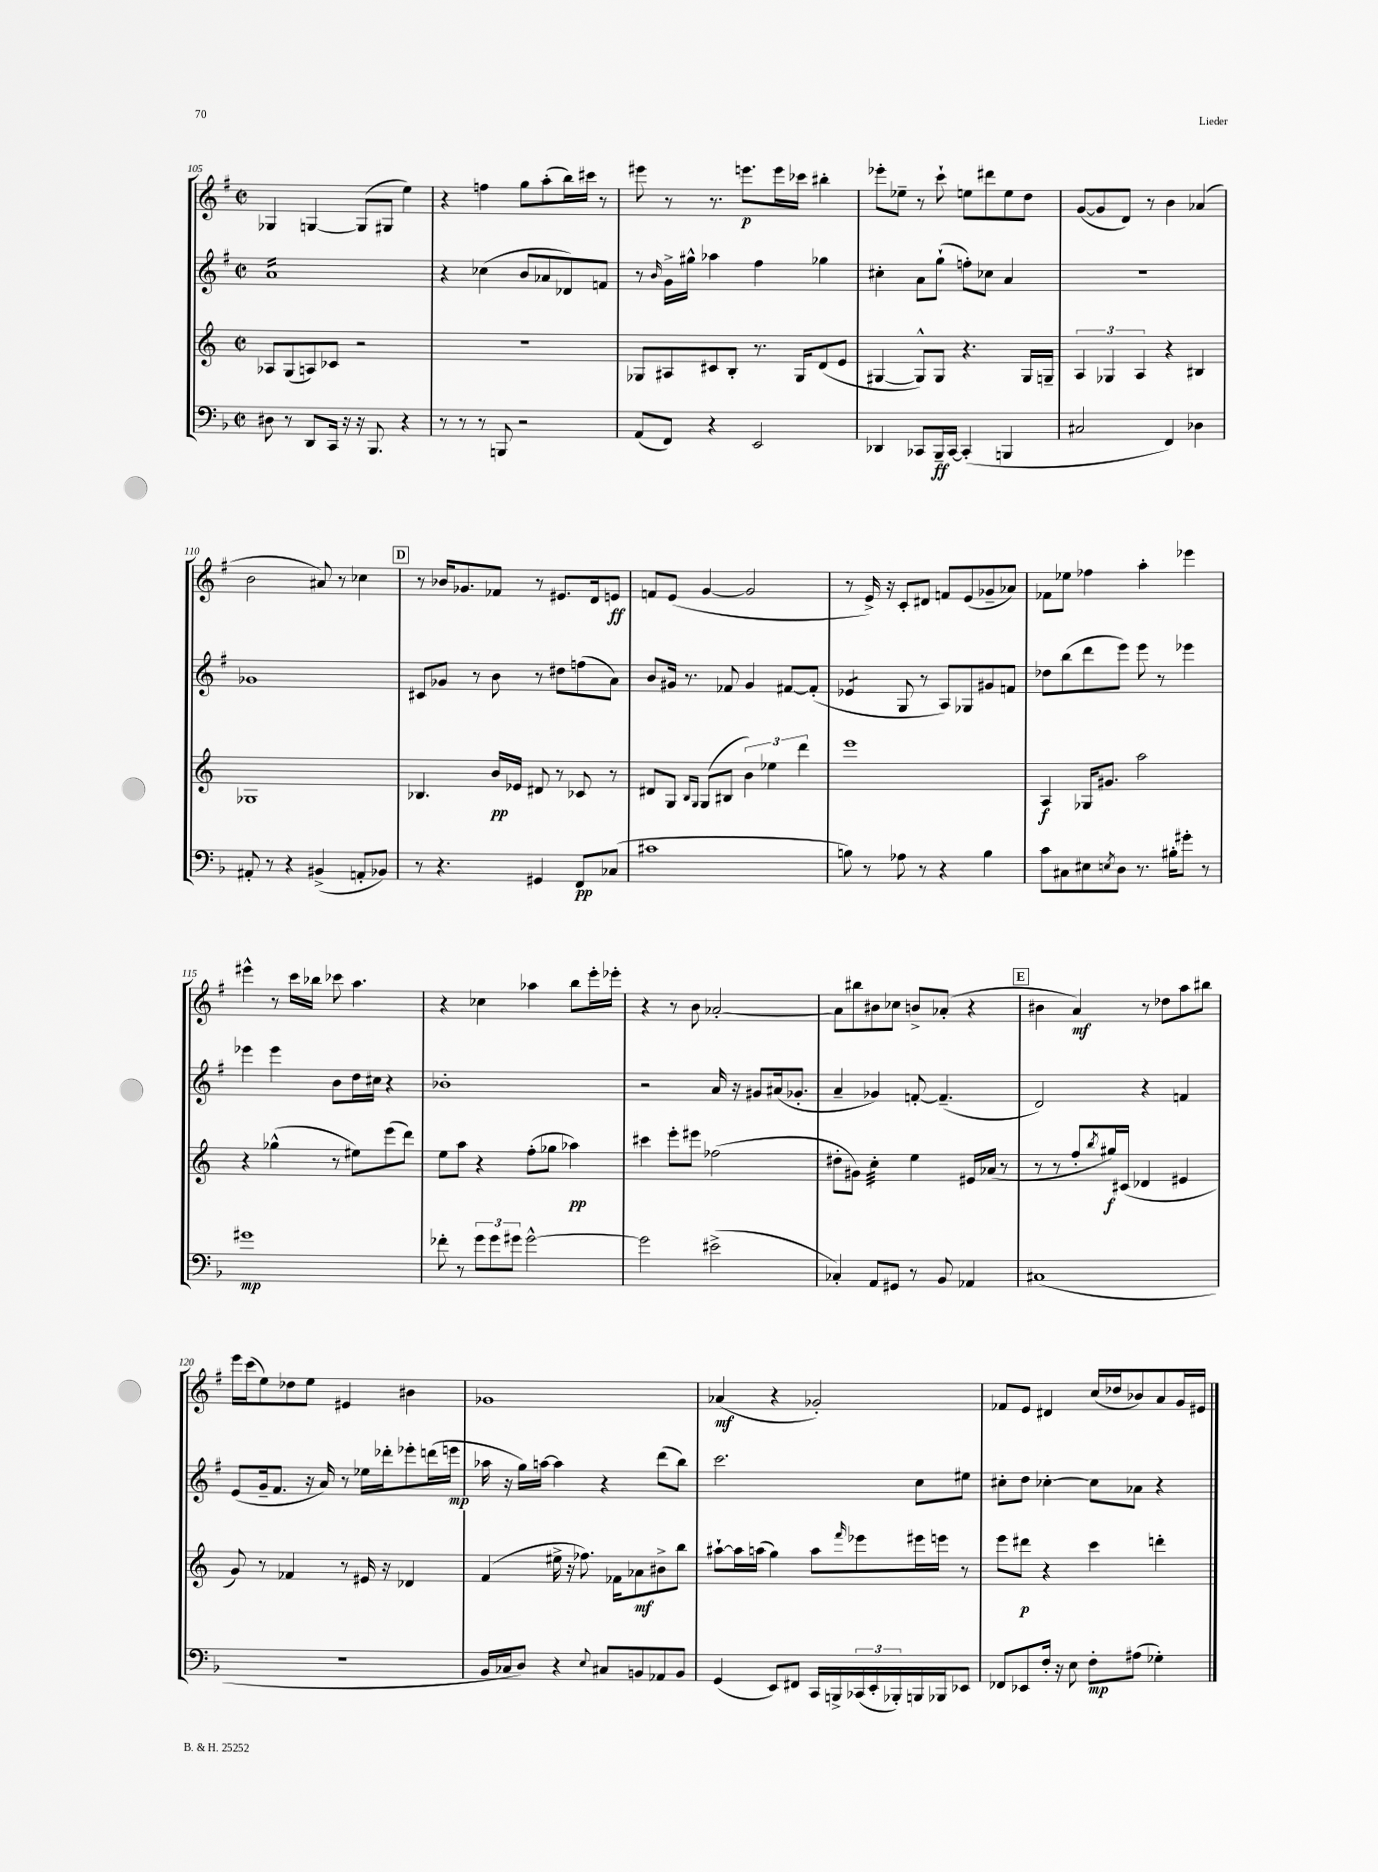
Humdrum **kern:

**kern	**kern	**kern	**kern
*staff4	*staff3	*staff2	*staff1
*clefF4	*clefG2	*clefG2	*clefG2
*k[b-]	*k[]	*k[f#]	*k[f#]
*M2/2	*M2/2	*M2/2	*M2/2
*met(c|)	*met(c|)	*met(c|)	*met(c|)
8D#	8A-	1a	4G-
8r	(8G	.	.
8DD	8A)	.	[4G
16CC	8c-	.	.
16r	.	.	.
16r	2r	.	(8G]
8.BBB-	.	.	.
.	.	.	8G#
4r	.	.	4ee)
=	=	=	=
8r	1r	4r	4r
8r	.	.	.
8r	.	(4cc-	4ff
8BBB	.	.	.
2r	.	8b	8gg
.	.	8a-	(8aa'
.	.	8d-)	16bb)
.	.	.	16ccc#
.	.	8f	8r
=	=	=	=
(8AA	8G-	8r	8eee#
.	.	16qqb	.
8FF)	8A#	16g^	8r
.	.	16gg#^^	.
4r	8c#	4aa-	8.r
.	8B'	.	.
.	.	.	8.eee
2EE	8.r	4ff#	.
.	.	.	16eee
.	16G-	.	16ccc-
.	(8d	4gg-	4bb#'
.	8e	.	.
=	=	=	=
4DD-	[4G#	4cc#'	8eee-'
.	.	.	8ee-~
8CC-	8G#^^])	8a	8r
16BBB-~	8G#	(8gg`	8ccc`
[16CC-	.	.	.
(4CC-']	4.r	8ff')	8ee
.	.	8cc-	8ddd#
4BBB	.	4a	8ee
.	16G#	.	8dd
.	16G~	.	.
=	=	=	=
2C#	6A	1r	([8g
.	.	.	8g]
.	6G-	.	.
.	.	.	8d)
.	6A	.	.
.	.	.	8r
4FF)	4r	.	4b
4D-	4B#	.	(4a-
=	=	=	=
8AA#'	1G-	1g-	2b
8r	.	.	.
4r	.	.	.
(4BB#^	.	.	8a#)
.	.	.	8r
8AA'	.	.	4cc-
8BB-)	.	.	.
=	=	=	=
8r	4.B-	8c#	8r
4.r	.	8g-	16b-
.	.	.	8.g-
.	.	8r	.
.	16b	8b	8f-
.	16e-	.	.
4GG#	8d#	8r	8r
.	8r	8dd#	8.e#
8FF	8c-	(8ff	.
.	.	.	16d
(8C-	8r	8a)	8e
=	=	=	=
1c#	8d#	8b	8f
.	8G	16g#	(8e
.	.	8.r	.
.	16qqB	.	.
.	16qqG	.	.
.	(8G	.	[4g
.	8B#	8f-	.
.	6b)	4g#	2g]
.	6ee-	.	.
.	.	[8f#	.
.	6ddd	.	.
.	.	(8f#']	.
=	=	=	=
8B)	1eee	4e-	8r
8r	.	.	16e^)
.	.	.	16r
8A-	.	8G	8c'
8r	.	8r	8d#
4r	.	8A)	8f
.	.	8G-	(8e
4B	.	8g#	8g-~
.	.	8f	8a-)
=	=	=	=
8c	4A	8dd-	8f-
8C#	.	(8bb	8ee-
8E#	16G-	8ddd	4ff-
.	8.g#	.	.
8qE	.	.	.
8D	.	8eee)	.
8.r	2aa	8eee	4aa'
.	.	8r	.
16B#'	.	.	.
8g#'	.	4eee-	4eee-
8r	.	.	.
=	=	=	=
1g#	4r	4eee-	4eee#^^
.	(4gg-^^	4eee-	8r
.	.	.	16ccc
.	.	.	16bb-
.	8r	8b	8ccc-
.	8ee#)	16dd	4.aa
.	.	16cc#	.
.	(8eee	4r	.
.	8ddd)	.	.
=	=	=	=
8f-'	8ee	1b-'	4r
8r	8aa	.	.
12g	4r	.	4cc-
12g	.	.	.
12g#	.	.	.
[2g#^^	(8ff'	.	4aa-
.	8gg-	.	.
.	4aa-)	.	8bb
.	.	.	16eee'
.	.	.	16eee-'
=	=	=	=
2g#]	4ccc#	2r	4r
.	8eee'	.	8r
.	8eee#	.	8b
(2e#^	(2ff-	16a	[2a-'
.	.	16r	.
.	.	8g#	.
.	.	(16a#	.
.	.	8.g-'	.
=	=	=	=
4C-')	8dd#'	4a~	8a-]
.	8g#)	.	8bb#
8AA	4cc'	4g-)	8b#
8GG#	.	.	8cc-
8r	4ee	[8f'	8b^
8BB-	.	(4.f~]	(8a-'
4AA-	16e#	.	4r
.	(16a-	.	.
.	8r	.	.
=	=	=	=
(1C#	8r	2d)	4b#
.	8r	.	.
.	8ff'	.	4a)
.	8qbb	.	.
.	16gg#)	.	.
.	(16c#	.	.
.	4d-	4r	8r
.	.	.	8dd-
.	4e#	4f	8aa
.	.	.	8bb#
=	=	=	=
1r	8g)	(8e	16eee
.	.	.	(16ccc
.	8r	16g~	8ee)
.	.	8.f#	.
.	4f-	.	8dd-
.	.	16r	8ee
.	.	16a)	.
.	8r	8r	4e#
.	16e#	16ee-	.
.	16r	16ddd-'	.
.	4d-	8eee-'	4b#
.	.	(16ddd	.
.	.	16eee	.
=	=	=	=
16BB-	(4f	16aa-	1g-
16C-	.	16r	.
8D)	.	16gg)	.
.	.	[16aa	.
4r	16ee#^	4aa]	.
.	16r	.	.
.	8.ff-)	.	.
8qqE	.	.	.
8C#	.	4r	.
.	16f-	.	.
8BB	8a-	.	.
8AA-	8b#^	(8ddd	.
8BB	8bb	8bb)	.
=	=	=	=
(4GG	[8aa#`	2.ccc	(4a-
.	16aa#]	.	.
.	(16aa	.	.
8EE)	4gg)	.	4r
8FF#	.	.	.
16CC	8aa	.	2g-')
16BBB^	.	.	.
.	16qqfff	.	.
(24CC-	8eee-	.	.
24EE'	.	.	.
24BBB-')	.	.	.
16BBB	16eee#	8cc	.
16BBB-	16eee	.	.
8EE-	8r	8ee#	.
=	=	=	=
8FF-	8eee	8cc#'	8f-
8EE-	8ddd#	8dd	8e
16F'	4r	[4cc-'	4d#
16r	.	.	.
8E	.	.	.
8F'	4ccc	8cc-]	(16cc
.	.	.	16dd-
(8A#	.	8a-	8b-)
4G-')	4ddd'	4r	8a
.	.	.	16g
.	.	.	16e#
==	==	==	==
*-	*-	*-	*-
